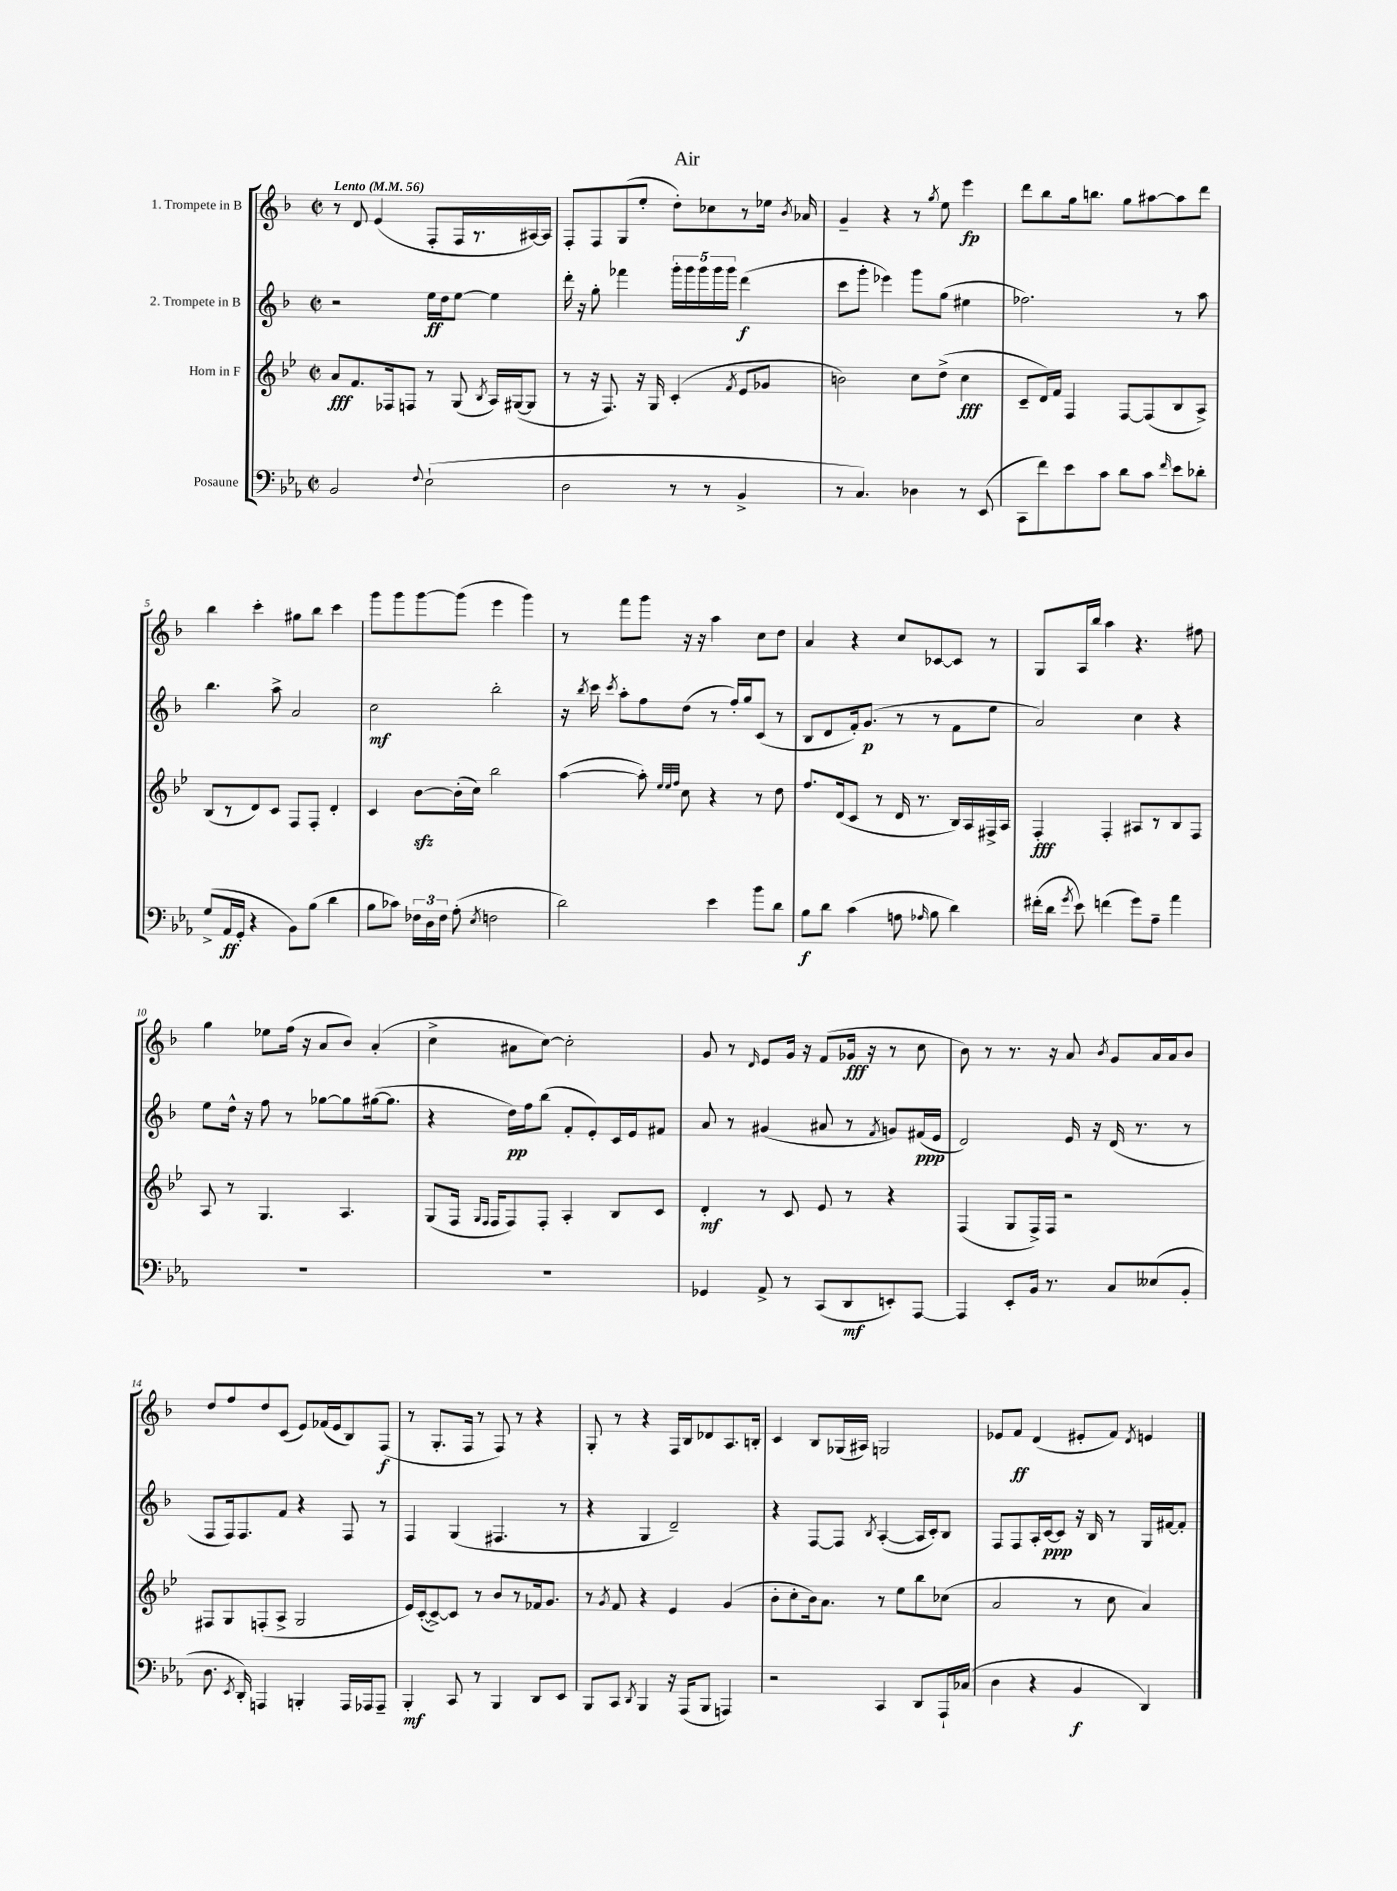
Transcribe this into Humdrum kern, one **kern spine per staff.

**kern	**kern	**kern	**kern
*staff4	*staff3	*staff2	*staff1
*clefF4	*clefG2	*clefG2	*clefG2
*k[b-e-a-]	*k[b-e-]	*k[b-]	*k[b-]
*M2/2	*M2/2	*M2/2	*M2/2
*met(c|)	*met(c|)	*met(c|)	*met(c|)
*MM56	*MM56	*MM56	*MM56
2BB-	8a	2r	8r
.	8.f	.	8d
.	.	.	(4e
.	16F-	.	.
.	8F	.	.
8qqF	.	.	.
(2E-`	8r	16ee	8F'
.	.	16dd	.
.	(8G	[8ee	16F
.	.	.	8.r
.	8qB-	.	.
.	16A)	4ee]	.
.	([16G#	.	.
.	8G#]	.	[16A#)
.	.	.	16A#]
=	=	=	=
2D	8r	16ddd'	8F'
.	.	16r	.
.	16r	8gg'	8F
.	8.F)	.	.
.	.	4fff-	(8G
.	16r	.	8ee'
.	16G	.	.
8r	(4c'	20ggg'	8dd')
.	.	20ggg	.
.	.	20ggg	.
8r	.	.	8cc-
.	.	20ggg	.
.	.	20ggg	.
.	8qf	.	.
4BB-^	8e-	(4ddd	8r
.	8g-	.	16ee-
.	.	.	8qb-
.	.	.	16a-
=	=	=	=
8r	2b)	8ccc	4g~
4.C)	.	8ggg'	.
.	.	4eee-)	4r
4D-	8cc	8ggg	8r
.	.	.	8qgg
.	(8dd^	(8gg	8ee
8r	4cc	4ee#	4eee
(8EE-	.	.	.
=	=	=	=
8CC	8c~	2.ff-)	8ddd
8f)	16d)	.	8bb-
.	16f	.	.
8e-	4F	.	16gg
.	.	.	8.bb
8c	.	.	.
8d	[8F	.	8gg
8c	(8F]	.	[8aa#
16qqf	.	.	.
8e-	8B-	8r	8aa#]
8d-'	8A^)	8aa	8ddd
=	=	=	=
(8G^	(8B-	4.bb-	4bb-
16AA-	8r	.	.
16GG'	.	.	.
4r	8d)	.	4ccc'
.	8c	8aa^	.
8BB-)	8F	2a	8gg#
(8B-	8F'	.	8bb-
4d	4d'	.	4ccc
=	=	=	=
8B-	4c	2cc	8ggg
8c-)	.	.	8ggg
24F-	[8b-	.	[8ggg
24D	.	.	.
24F-	.	.	.
(8A-'	(16b-']	.	(8ggg]
.	16cc)	.	.
8qE-	.	.	.
2F	2bb-	2bb-'	4eee
.	.	.	4ggg)
=	=	=	=
2d)	([4aa	16r	8r
.	.	8qbb-	.
.	.	16ccc	.
.	.	8qccc	.
.	.	8aa'	8fff
.	8aa'])	8ff	8ggg
.	32qqee-	.	.
.	32qqee-	.	.
.	32qqff	.	.
.	8cc	(8dd	16r
.	.	.	16r
4e-	4r	8r	4aa
.	.	16ff')	.
.	.	16gg	.
8b-	8r	(8c	8cc
8d	8dd	8r	8dd
=	=	=	=
8B-	8.ff	8B-	4a
8d	.	8d	.
.	(16d	.	.
(4c	8c	16f')	4r
.	.	(8.g	.
.	8r	.	.
8A	16d	8r	8cc
.	8.r	.	.
16qqA-	.	.	.
8B-	.	8r	[8c-
4d)	16B-)	8f	8c-]
.	16A	.	.
.	16F#^	8ee	8r
.	16A	.	.
=	=	=	=
(16f#'	4F'	2a)	8G
16d	.	.	.
8qg	.	.	.
8e-)	.	.	16A
.	.	.	16bb-
(4f	4F'	.	4aa
8g)	8A#	4cc	4.r
8A-~	8r	.	.
4a-	8B-	4r	.
.	8F	.	8ff#
=	=	=	=
1r	8A	8ee	4gg
.	8r	16dd^^	.
.	.	16r	.
.	4.G	8ff	8ee-
.	.	8r	(16ff
.	.	.	16r
.	.	[8gg-	8a
.	4.A	8gg-]	8b-)
.	.	([16gg#	(4a'
.	.	8.gg#]	.
=	=	=	=
1r	(8G	4r	4cc^
.	16F	.	.
.	16qqG	.	.
.	16qqF	.	.
.	16F	.	.
.	8F)	16dd)	8a#
.	.	16ff	.
.	8F'	(8bb-	[8cc)
.	4A'	8f'	2cc']
.	.	8e')	.
.	8B-	16c	.
.	.	16e	.
.	8c	8f#	.
=	=	=	=
4GG-	4d'	8a	8g
.	.	8r	8r
.	.	.	16qqd
8AA-^	8r	(4g#	8e
8r	8c	.	16g
.	.	.	16r
(8CC	8e-	8a#	(8f
8DD	8r	8r	16g-
.	.	.	16r
.	.	8qf	.
8EE')	4r	8g)	8r
[8AAA-	.	(16f#	8cc
.	.	16e	.
=	=	=	=
4AAA-]	(4F	2d)	8b-)
.	.	.	8r
8EE-'	8G	.	8.r
16BB-	16F^)	.	.
8.r	16F	.	16r
.	2r	16e	8a
.	.	16r	.
.	.	.	8qb-
8C	.	(16d	8g
.	.	8.r	.
(8E--	.	.	16a
.	.	.	16a
8BB-'	.	8r	8b-
=	=	=	=
8.D	8F#	8F	8dd
.	8G	16F)	8ff
8qEE-	.	.	.
16DD')	.	8.F	.
4AAA	(8F'	.	8dd
.	8A^	8f	(8c
4BBB'	2G	4r	8e)
.	.	.	(16f-
.	.	.	16e
16AAA	.	8F	8B-)
16AAA-	.	.	.
8AAA-~	.	8r	(8F
=	=	=	=
4BBB-'	16e-)	4F	8r
.	([16c'	.	.
.	8c^_)	.	8.G'
8CC	8c]	(4G	.
.	.	.	16F
8r	8r	.	8r
4BBB-	8b-	4.F#	8F)
.	8r	.	8r
8DD	16f-	.	4r
.	8.g	.	.
8EE-	.	8r	.
=	=	=	=
8BBB-	8r	4r	8G'
.	8qg	.	.
8CC	8f	.	8r
8qDD	.	.	.
4BBB-	4r	4G	4r
16r	4e-	2d~)	16F
(16AAA-	.	.	16B-
8BBB-	.	.	8d-
4AAA)	(4g	.	8.A
.	.	.	16B'
=	=	=	=
2r	8b-'	4r	4c
.	8cc'	.	.
.	16b-)	[8F	8B-
.	8.a	.	.
.	.	8F]	(16G-
.	.	.	16A#)
.	.	8qB-	.
4CC	8r	([4A'	2G
.	8ee-	.	.
8DD	8bb-	16A]	.
.	.	16c')	.
16AAA-`	(8cc-	8B-	.
(16C-	.	.	.
=	=	=	=
4D	2a	8F	8e-
.	.	8F	8f
4r	.	16A'	(4d
.	.	[16c	.
.	.	8c]	.
4BB-	8r	16r	8e#'
.	.	16B-	.
.	8cc	8r	8f)
.	.	.	8qd
4DD)	4a)	16G	4e
.	.	[16f#	.
.	.	8f#']	.
==	==	==	==
*-	*-	*-	*-
